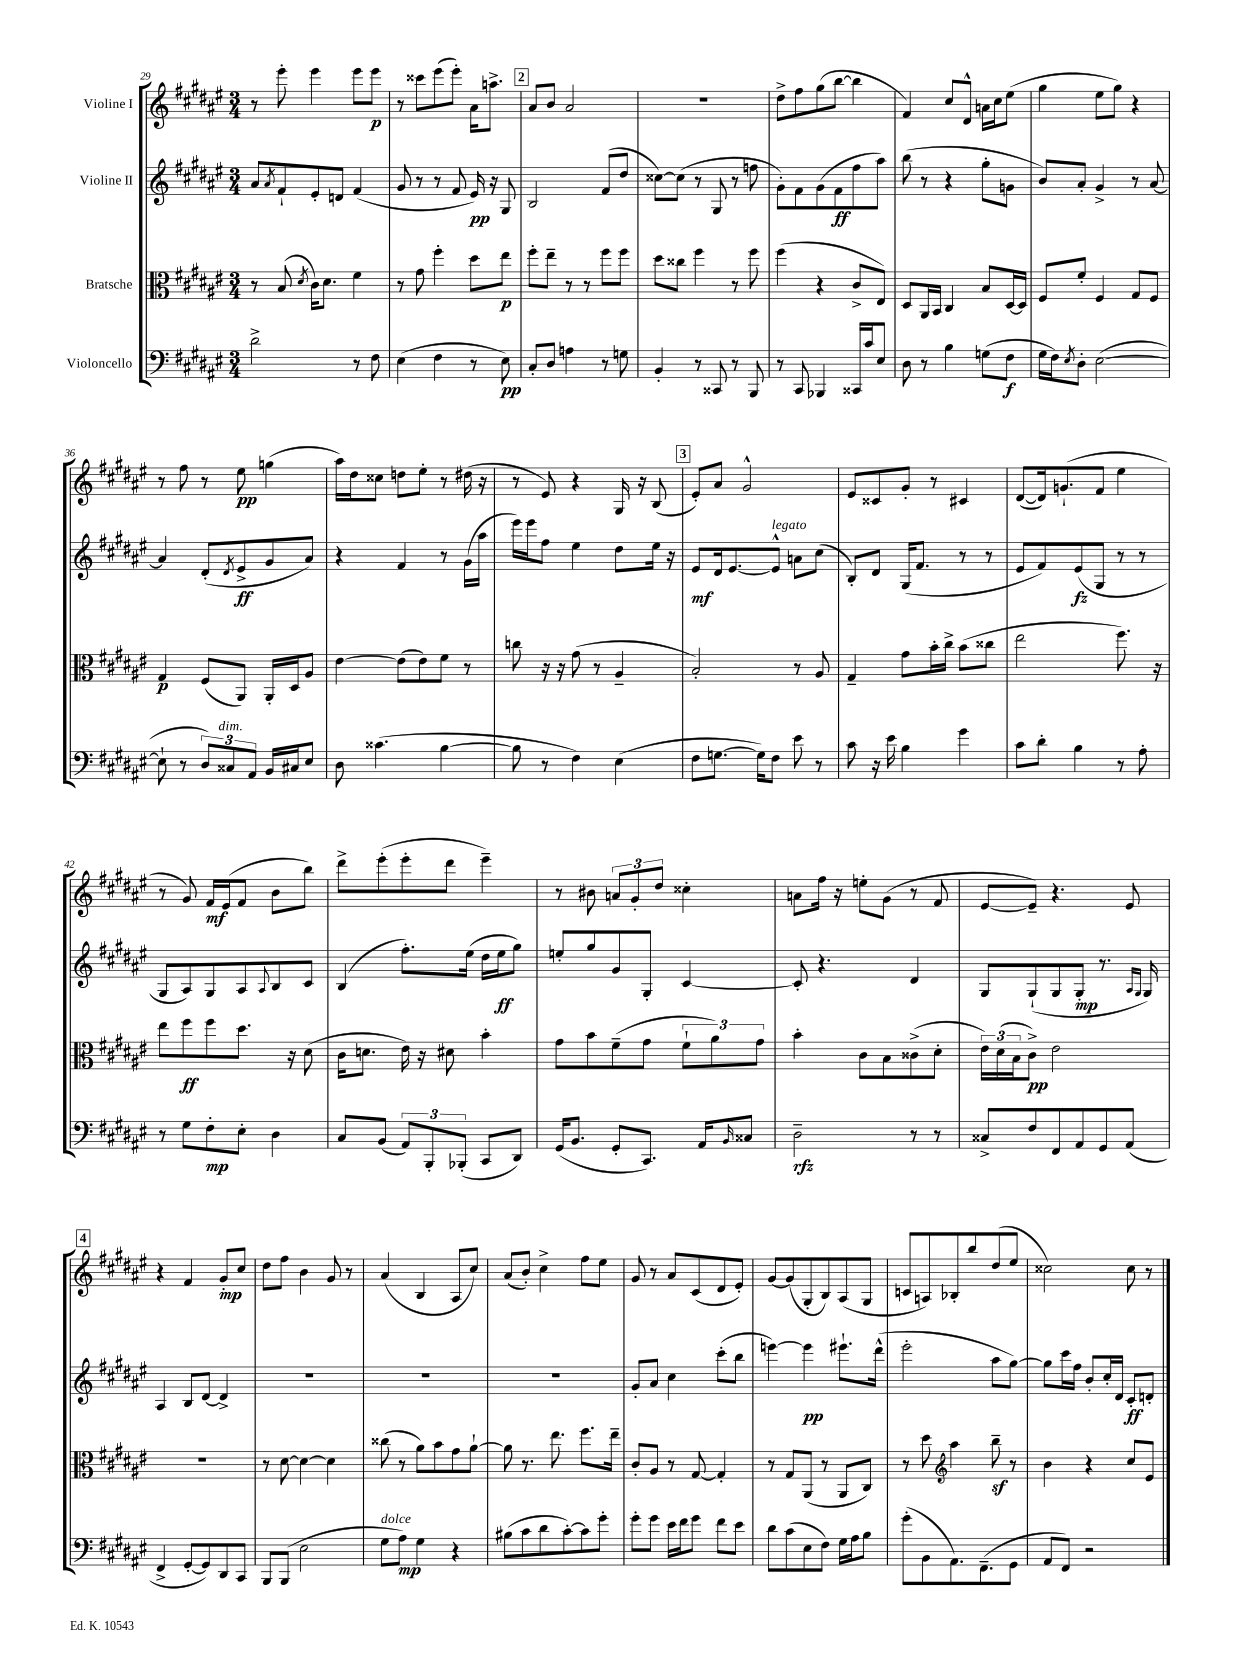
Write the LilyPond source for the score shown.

<<
\new StaffGroup <<
\new Staff = "s0" \with { instrumentName = "Violine I" } {
    \clef treble \key fis \major \numericTimeSignature \time 3/4
    r8 eis'''8-. eis'''4 eis'''8 eis'''8\p |
    r8 cisis'''8 eis'''8( eis'''8-.) ais'16 a''8.-> |
    \mark \markup { \box "2" } ais'8 b'8 ais'2 |
    R2. |
    dis''8-> fis''8 gis''8( b''8~ b''4 |
    fis'4) cis''8 dis'8-^ a'16 cis''16 eis''8( |
    gis''4 eis''8 gis''8) r4 |
    r8 fis''8 r8 eis''8\pp g''4( |
    ais''16) dis''16 cisis''8 d''8 eis''8-. r8 dis''16( r16 |
    r8 eis'8) r4 gis16 r16 b8( |
    \mark \markup { \box "3" } eis'8-.) ais'8 gis'2-^ |
    eis'8 cisis'8 gis'8-. r8 cis'4 |
    dis'8~( dis'16) g'8.-!( fis'8 eis''4 |
    r8 gis'8) fis'16\mf eis'16( fis'8 b'8 b''8) |
    dis'''8-> eis'''8-.( eis'''8-. dis'''8 eis'''4--) |
    r8 bis'8 \tuplet 3/2 { a'8 gis'8-. dis''8 } cisis''4-. |
    a'8 fis''16 r16 e''8-. gis'8( r8 fis'8 |
    eis'8~ eis'8--) r4. eis'8 |
    \mark \markup { \box "4" } r4 fis'4 gis'8-.\mp cis''8 |
    dis''8 fis''8 b'4 gis'8 r8 |
    ais'4( b4 ais8 cis''8) |
    ais'8( b'8-.) cis''4-> fis''8 eis''8 |
    gis'8 r8 ais'8 cis'8( dis'8 eis'8-.) |
    gis'8~ gis'8( gis8-. b8) ais8( gis8 |
    c'8 a8) bes8-. b''8 dis''8( eis''8 |
    cisis''2) cisis''8 r8 \bar "|." |
}
\new Staff = "s1" \with { instrumentName = "Violine II" } {
    \clef treble \key fis \major \numericTimeSignature \time 3/4
    ais'8 \acciaccatura { ais'8 } fis'8-! eis'8-. d'8 fis'4( |
    gis'8 r8 r8 fis'8 eis'16\pp) r16 gis8 |
    \mark \markup { \box "2" } b2 fis'8( dis''8 |
    cisis''8~) cisis''8( r8 gis8 r8 f''8 |
    gis'8-.) fis'8 gis'8( fis'8\ff fis''8 ais''8) |
    b''8( r8 r4 gis''8-. g'8 |
    b'8) ais'8-. gis'4-> r8 ais'8~ |
    ais'4 dis'8-.( \acciaccatura { dis'8 } eis'8->\ff gis'8 ais'8) |
    r4 fis'4 r8 gis'16( ais''16 |
    eis'''16) eis'''16 fis''8 eis''4 dis''8 eis''16 r16 |
    \mark \markup { \box "3" } eis'8\mf dis'16 eis'8.~ eis'8-^^\markup { \italic "legato" } a'8 cis''8( |
    b8-.) dis'8 gis16( fis'8. r8 r8 |
    eis'8 fis'8) eis'8\fz( gis8 r8 r8 |
    gis8 ais8) gis8 ais8 \appoggiatura { ais8 } b8 cis'8 |
    b4( fis''8.-.) eis''16( dis''16 eis''16\ff gis''8) |
    e''8-. gis''8 gis'8 gis8-. cis'4~ |
    cis'8-. r4. dis'4 |
    gis8 gis8-!( gis8 gis8-.\mp r8. \grace { ais16 gis16 } gis16) |
    \mark \markup { \box "4" } ais4 b8 dis'8~ dis'4-> |
    R2. |
    R2. |
    R2. |
    gis'8-. ais'8 cis''4 cis'''8-.( b''8 |
    e'''4~) e'''4\pp eis'''8.-! dis'''16-^( |
    eis'''2-. ais''8 gis''8~) |
    gis''8 cis'''16 fis''16 b'8-. cis''16-. dis'16 cis'8-.\ff d'8-. \bar "|." |
}
\new Staff = "s2" \with { instrumentName = "Bratsche" } {
    \clef alto \key fis \major \numericTimeSignature \time 3/4
    r8 b8( \acciaccatura { dis'8 } cis'16) dis'8. fis'4 |
    r8 gis'8 fis''4-. dis''8 eis''8\p |
    \mark \markup { \box "2" } fis''8-. eis''8-- r8 r8 fis''8 fis''8 |
    dis''8 cisis''8 fis''4 r8 fis''8 |
    fis''4( r4 cis'8-> eis8) |
    dis8 ais,16 b,16 cis4 b8 dis16~ dis16 |
    fis8 fis'8-. fis4 gis8 fis8 |
    gis4\p fis8( ais,8) ais,16-. dis16 ais8 |
    eis'4~ eis'8( eis'8) fis'8 r8 |
    c''8 r16 r16 gis'8( r8 ais4-- |
    \mark \markup { \box "3" } b2-.) r8 ais8 |
    gis4-- gis'8 b'16-. cis''16-> b'8( cisis''8 |
    eis''2 fis''8.) r16 |
    eis''8 fis''8\ff fis''8 dis''8. r16 dis'8( |
    cis'16 d'8. eis'16) r16 dis'8 b'4-. |
    gis'8 b'8 fis'8--( gis'8 \tuplet 3/2 { fis'8-! ais'8) gis'8 } |
    b'4-. cis'8 b8 cisis'8->( dis'8-. |
    \tuplet 3/2 { eis'16) dis'16( b16 } cis'8->\pp) eis'2 |
    \mark \markup { \box "4" } R2. |
    r8 dis'8~ dis'4~ dis'4 |
    cisis''8( r8 ais'8) b'8 gis'8 ais'8~-! |
    ais'8 r8. eis''8. fis''8. eis''16-- |
    cis'8-. ais8 r8 gis8~ gis4-. |
    r8 gis8 ais,8( r8 ais,8 cis8) |
    r8 dis''8 \clef treble ais''4 b''8--\sf r8 |
    b'4 r4 cis''8 eis'8 \bar "|." |
}
\new Staff = "s3" \with { instrumentName = "Violoncello" } {
    \clef bass \key fis \major \numericTimeSignature \time 3/4
    dis'2-> r8 fis8 |
    eis4( fis4 r8 eis8\pp) |
    \mark \markup { \box "2" } cis8-. dis8 a4 r8 g8 |
    b,4-. r8 cisis,8 r8 b,,8 |
    r8 cis,8 bes,,4 cisis,16 cis'16 eis8 |
    dis8 r8 b4 g8( fis8\f |
    gis16 fis16) \acciaccatura { eis8 } dis8-. eis2~( |
    eis8-! r8 \tuplet 3/2 { dis8) cisis8^\markup { \italic "dim." } ais,8 } b,16 cis16 eis8 |
    dis8 cisis'4.( b4~ |
    b8 r8 fis4) eis4( |
    \mark \markup { \box "3" } fis8 g8.~ g16) fis8 eis'8 r8 |
    cis'8 r16 eis'16 b4 gis'4 |
    cis'8 dis'8-. b4 r8 ais8-. |
    r8 gis8 fis8-.\mp eis8-. dis4 |
    cis8 b,8( \tuplet 3/2 { ais,8) b,,8-. bes,,8-.( } cis,8 dis,8) |
    gis,16( b,8. gis,8-. cis,8.) ais,16 \grace { b,16 } cisis8 |
    dis2--\rfz r8 r8 |
    cisis8-> fis8 fis,8 ais,8 gis,8 ais,8( |
    \mark \markup { \box "4" } fis,4-> gis,8~-. gis,8) dis,8 cis,8 |
    b,,8 b,,8( eis2 |
    gis8^\markup { \italic "dolce" } ais8\mp) gis4 r4 |
    bis8( cis'8 dis'8 cis'8~-.) cis'8 gis'8-. |
    gis'8-. gis'8 eis'16 fis'16 gis'8 fis'8 eis'8 |
    dis'8 cis'8( eis8 fis8) gis16 ais16 b8 |
    gis'8-.( b,8 ais,8.) fis,8.--( gis,8 |
    ais,8 fis,8) r2 \bar "|." |
}
>>
>>
\layout { \context { \Score currentBarNumber = #29 } }
